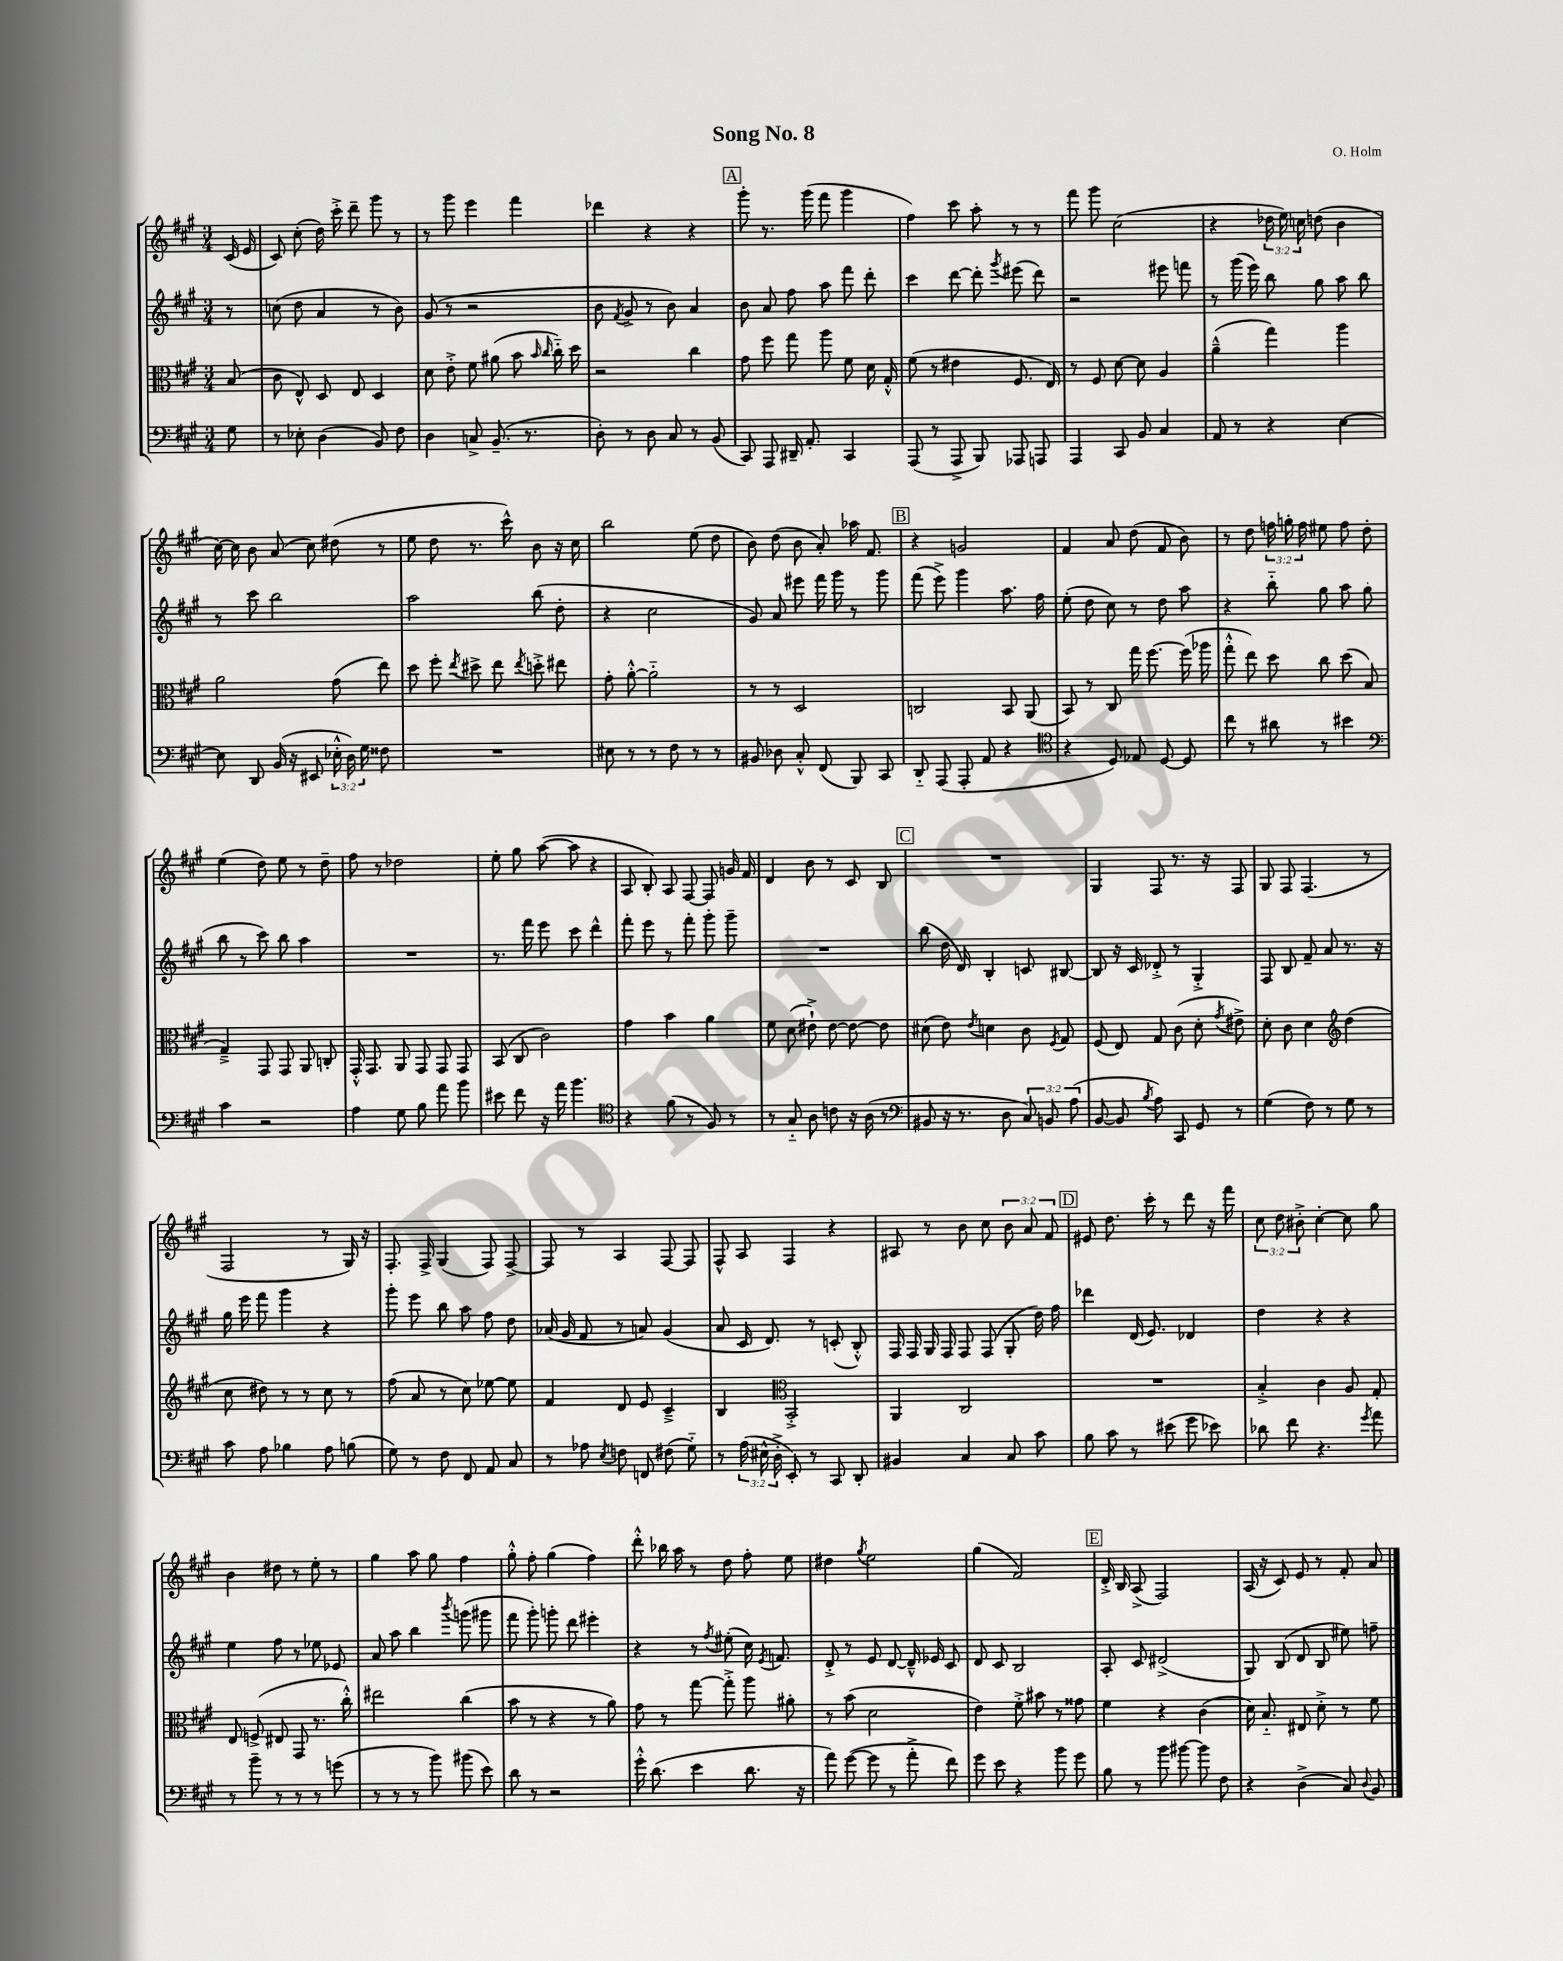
\header { title = "Song No. 8" composer = "O. Holm" }
<<
\new StaffGroup <<
\new Staff = "s0" {
    \clef treble \key a \major \numericTimeSignature \time 3/4 \override Staff.TupletNumber.text = #tuplet-number::calc-fraction-text \partial 8
    \autoBeamOff cis'16( e'16 |
    cis'8) cis''8-.( d''16) cis'''16-.-> d'''8-- gis'''8 r8 |
    r8 gis'''8 e'''4 fis'''4 |
    des'''4 r4 r4 |
    \mark \markup { \box "A" } gis'''8-. r8. gis'''16( fis'''8 gis'''4 |
    fis''4) cis'''8 a''8-. r8 r8 |
    fis'''8 gis'''8 cis''2( |
    r4 \tuplet 3/2 { des''16 e''16) c''16 } d''8( b'4 |
    cis''16~) cis''16 b'8 a'8( cis''8) dis''8( r8 |
    e''8 d''8 r8. cis'''16-^) b'8 r16 cis''16 |
    b''2 e''8( d''8 |
    b'8) d''8( b'8 a'8-.) aes''16 fis'8. |
    \mark \markup { \box "B" } r4 g'2 |
    fis'4 a'8 d''8( fis'8 b'8) |
    r8 d''8 \tuplet 3/2 { f''16 g''16-. f''16 } eis''8 f''8 d''8-. |
    e''4( d''8) e''8 r8 d''8-- |
    fis''8 r8 des''2 |
    e''8-. gis''8 a''8~( a''8 r4 |
    a8 b8-.) a8 fis8~ fis8 g'16 fis'16 |
    d'4 b'8 r8 cis'8 b8 |
    \mark \markup { \box "C" } R2. |
    gis4 fis8 r8. r16 fis8 |
    gis8 fis8 fis4.( r8 |
    fis2 r8 gis16) r16 |
    fis8.-. fis16-> gis4( fis8) fis8~-> |
    fis8 r8 a4 fis8~ fis8 |
    fis8-^ a8 fis4 r4 |
    ais8 r8 b'8 cis''8 \tuplet 3/2 { b'8 a'8 fis'8 } |
    \mark \markup { \box "D" } eis'8 d''8. cis'''16-. r8 d'''8 r16 fis'''16 |
    \tuplet 3/2 { cis''8 d''8 bis'8-.-> } cis''4~-. cis''8 gis''8 |
    b'4 dis''8 r8 e''8-. r8 |
    gis''4 a''8 gis''8 fis''4 |
    gis''8-.-^ fis''8-. gis''4( fis''4) |
    d'''8-.-^ bes''16 a''16 r8 d''8 fis''8-. e''8 |
    dis''4 \acciaccatura { gis''8 } e''2 |
    gis''4( fis'2) |
    \mark \markup { \box "E" } d'16-.-> b16 a8->( fis2) |
    a16( r16 cis'8) e'8 r8 fis'8-. a'8 \bar "|." |
}
\new Staff = "s1" {
    \clef treble \key a \major \numericTimeSignature \time 3/4 \partial 8
    \autoBeamOff r8 |
    c''8( d''8 a'4 r8 b'8) |
    gis'8( r8 r2 |
    b'8 \acciaccatura { fis'8 } gis'8-> r8 b'8) a'4 |
    \mark \markup { \box "A" } b'8 a'8 fis''8 a''8 fis'''8 d'''8-. |
    cis'''4 d'''8~ d'''8-. \acciaccatura { gis'''8 } eis'''8( d'''8) |
    r2 eis'''8 f'''8 |
    r8 gis'''16( e'''16) b''8 gis''8 a''8 b''8 |
    r8 cis'''8 b''2 |
    a''2 b''8( d''8-. |
    r4 cis''2 |
    gis'8) a'8 eis'''8 fis'''16 gis'''16 r8 gis'''8 |
    \mark \markup { \box "B" } fis'''8( e'''8->) gis'''4 a''8. fis''16 |
    e''8-.( d''8 cis''8) r8 d''8 a''8 |
    r4 b''8-_ gis''8 a''8 gis''8( |
    b''8 r8 cis'''8) b''8 a''4 |
    R2. |
    r8. fis'''16 e'''8 cis'''8 d'''4-^ |
    fis'''8-. e'''8 r8 fis'''8-. gis'''8-. gis'''8-- |
    R2. |
    \mark \markup { \box "C" } b''8( d''16 d'16) b4-. c'8 bis8~ |
    bis8 r16 cis'16 des'8-.-> r8 gis4-.-> |
    fis8 b8 fis'8-- a'8 r8. r16 |
    gis''16 e'''16 fis'''8 gis'''4 r4 |
    gis'''8-. e'''8 b''8 a''8 fis''8 d''8 |
    aes'16( gis'16 fis'8 r8 a'8) gis'4( |
    a'8 cis'16 d'8.) r8 c'8-.( b8-.-^) |
    fis16 fis16 gis16 fis16 fis8 fis8( gis8-. d''16) fis''16 |
    \mark \markup { \box "D" } des'''4 d'16( e'8.) des'4 |
    d''4 r4 r4 |
    e''4 fis''8 r8 ees''8 ees'8 |
    a'8 a''8 b''4 \acciaccatura { b'''8 } g'''8( gis'''8 |
    fis'''8 gis'''8-.) g'''8-. d'''8 eis'''4-. |
    r4 r8 \acciaccatura { fis''8 } eis''8-.( cis''16) \acciaccatura { e'8 } f'8. |
    d'8-.-> r8 e'8 d'8~ d'16---^ ees'16 cis'8 |
    d'8 cis'8 b2 |
    \mark \markup { \box "E" } a8-. cis'8 dis'2->( |
    gis8) b8( d'8 b8 eis''8) f''8-- \bar "|." |
}
\new Staff = "s2" {
    \clef alto \key a \major \numericTimeSignature \time 3/4 \partial 8
    \autoBeamOff b8( |
    cis'8 e8-^) d8 e8 d4 |
    d'8 e'8-.-> fis'8 ais'8( b'8 \grace { b'16 cis''16 } cis''16-_) d''16 |
    r2 cis''4 |
    \mark \markup { \box "A" } gis'8 fis''8 gis''8 a''8 fis'8 d'16 gis16-.-^ |
    fis'8( r8 eis'4 fis8. e16) |
    r8 fis8 d'8~ d'8 a4 |
    a'4---^( gis''4) a''4 |
    a'2 gis'8( e''8) |
    d''8 fis''8-. \acciaccatura { e''8 } dis''8-> e''8 \acciaccatura { e''8 } d''8-.-> eis''8 |
    gis'8-. a'8~-.-^ a'2-_ |
    r8 r8 d2 |
    \mark \markup { \box "B" } c2 b,8 a,8( |
    b,8) r8 cis8 gis''16 fis''8.~ fis''16( aes''16 |
    gis''8-.-^ e''8) d''8 cis''8 d''8( b8 |
    gis4--->) gis,8 gis,8 a,8 c8-. |
    gis,16-.-^ gis,8. a,8 gis,8 gis,8 gis,8 |
    b,8( cis8 cis'2) |
    gis'4 b'4 a'4 |
    fis'8 d'8( eis'8-!->) eis'8~ eis'8~ eis'8 |
    \mark \markup { \box "C" } dis'8( e'8) \acciaccatura { e'8 } d'4 cis'8 \acciaccatura { fis8 } gis8 |
    fis8( e8) gis8 cis'8( d'8-. \acciaccatura { gis'8 } eis'8->) |
    d'8-. cis'8 d'4 \clef treble d''4( |
    cis''8 dis''8) r8 r8 cis''8 r8 |
    fis''8( a'8 r8 cis''8) ees''8~ ees''8 |
    fis'4 d'8 e'8 cis'4---> |
    b4 \clef alto b,2-.-> |
    a,4 cis2 |
    \mark \markup { \box "D" } R2. |
    b4-.-> cis'4 a8 gis8-. |
    e8 f8->( eis8 gis,8 r8. cis''16-.-^) |
    eis''2 cis''4( |
    b'8 r8 r4 r8 a'8) |
    gis'8 r8 gis''8~ gis''8-.-> a''8 ais'8-. |
    r8 b'8( d'2 |
    e'4) fis'8-.-> bis'8 r8 gisis'8 |
    \mark \markup { \box "E" } fis'4 r4 cis'4( |
    d'16) b8.-_ eis8 d'8-.-> r8 fis'8 \bar "|." |
}
\new Staff = "s3" {
    \clef bass \key a \major \numericTimeSignature \time 3/4 \override Staff.TupletNumber.text = #tuplet-number::calc-fraction-text \partial 8
    \autoBeamOff gis8 |
    r8 ees8-. d4( b,8) fis8 |
    d4 c8-> b,8.--( r8. |
    d8-.) r8 d8 cis8 r8 b,8( |
    \mark \markup { \box "A" } cis,8) a,,8 dis,16-- a,8.-. cis,4 |
    a,,8( r8 a,,8-> b,,8) aes,,8 a,,8 |
    a,,4 cis,8 b,8 cis4 |
    a,8 r8 r4 e4~ |
    e8 d,8 b,16( r16 eis,8 \tuplet 3/2 { ees16-.-^ d16) gis16 } fisis8 |
    R2. |
    eis8 r8 r8 fis8 r8 r8 |
    bis,8 des8 cis8-.-^ fis,8( b,,8) cis,8 |
    \mark \markup { \box "B" } d,8-_ a,,8( a,,8-. a,8 r4 |
    \clef tenor r4 d8) ees8 d8~ d8 |
    cis''8 r8 ais'8 r8 bis'4 |
    \clef bass cis'4 r2 |
    a4 gis8 b8 a'8 b'8 |
    eis'8 fis'8 r16 a'16 b'4. |
    \clef tenor r4 fis'8( r8 fis8) r8 |
    r8 gis8-_ a8 c'8 r16 a16( r8 |
    \mark \markup { \box "C" } \clef bass bis,8 r16 r8. d8 \tuplet 3/2 { cis8) b,8 a8( } |
    b,8~ b,8 \acciaccatura { b8 } a8) cis,8 gis,8 r8 |
    gis4( fis8) r8 gis8 r8 |
    cis'8 a8 bes4 a8 b8( |
    gis8) r8 fis8 fis,8 a,8 cis8 |
    r8 aes8 \acciaccatura { e8 } f8 f,8 fis8( gis8-_) |
    r8 \tuplet 3/2 { a16( eis16-^ d16-.-> } e,8-.) r8 cis,8 d,8-. |
    bis,4 cis4 cis8 cis'8 |
    \mark \markup { \box "D" } b8 cis'8 r8 eis'8( gis'8 ees'8) |
    des'8 fis'8 r4. \acciaccatura { gis'8 } a'8 |
    r8 b'8-- r8 r8 r8 g'8( |
    r8 r8 r8 b'8) bis'8( e'8) |
    d'8 r8 r2 |
    gis'16-.-^ d'8.( e'4 d'8. r16 |
    a'8) gis'8~( gis'8 r8 a'8-.-> fis'8) |
    gis'8 e'8 r4 b'8 gis'8 |
    \mark \markup { \box "E" } b8 r8 b'8 bis'8~ bis'8 fis8 |
    r4 d4->( cis8) \appoggiatura { d8 } b,8 \bar "|." |
}
>>
>>
\layout { \context { \Score \remove "Bar_number_engraver" } }
